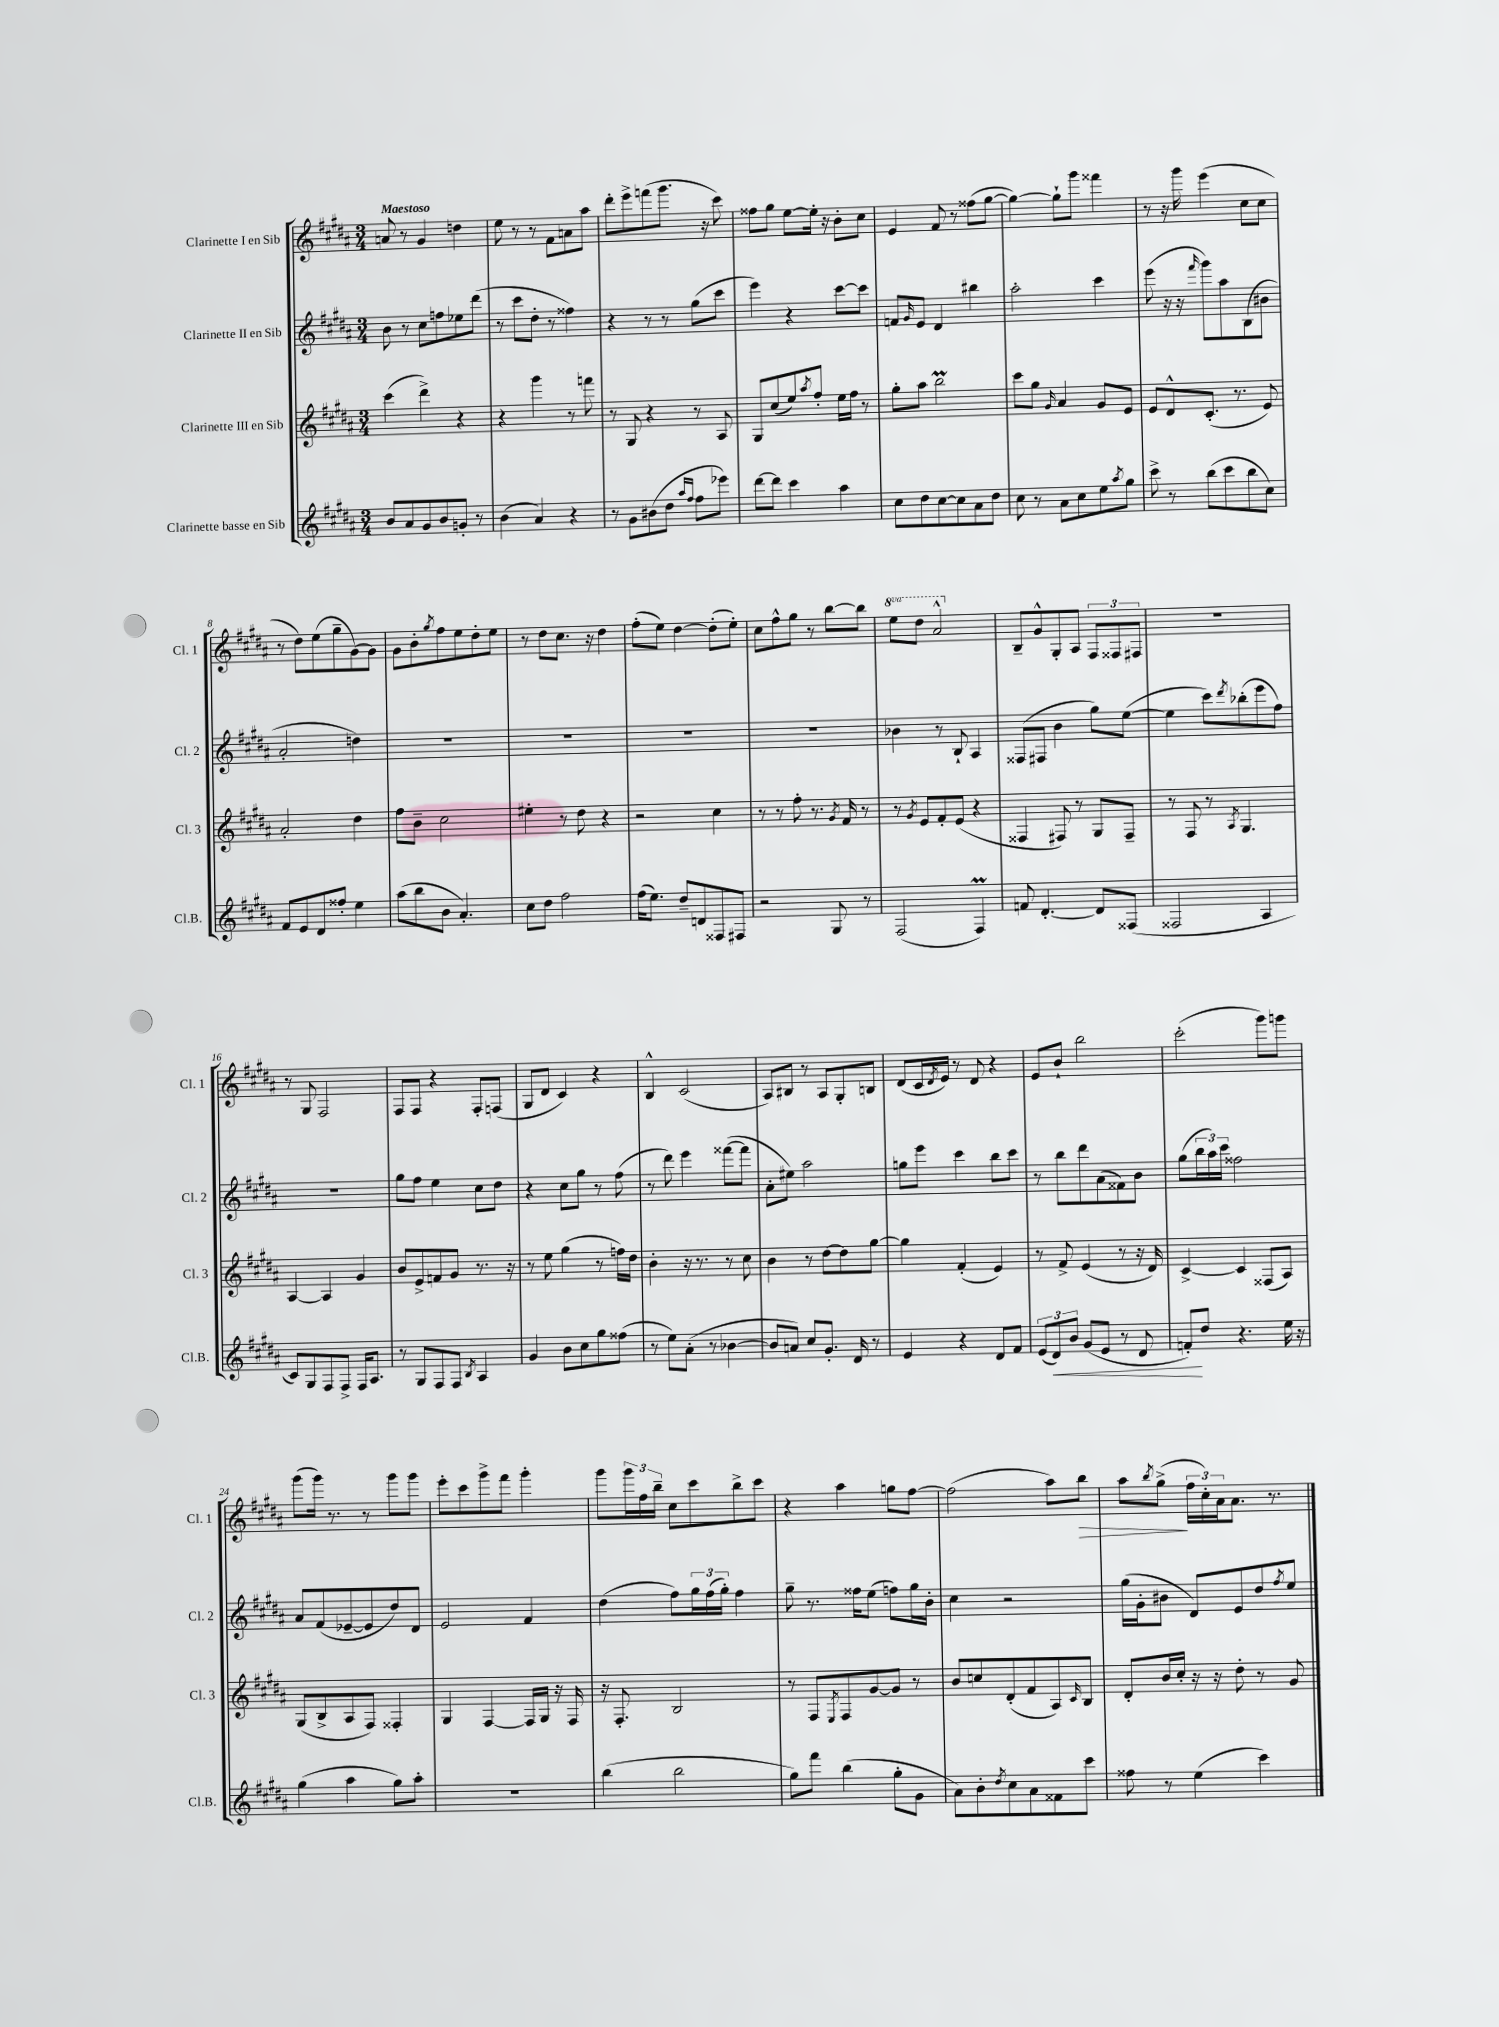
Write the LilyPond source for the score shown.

<<
\new StaffGroup <<
\new Staff = "s0" \with { instrumentName = "Clarinette I en Sib" shortInstrumentName = "Cl. 1" } {
    \clef treble \key b \major \numericTimeSignature \time 3/4 \set Staff.ottavationMarkups = #ottavation-simple-ordinals \tempo "Maestoso"
    a'8 r8 gis'4 d''4 |
    e''8 r8 r8 fis'8 a'8 ais''8 |
    dis'''8-. e'''8-> f'''8( gis'''8. r16 cis'''8) |
    fisis''8 gis''8 e''8~ e''16-. r16 b'8-. cis''8 |
    e'4 fis'8 r8 fisis''8( gis''8~ |
    gis''4~) gis''8-! gis'''8 fisis'''4 |
    r8 r16 gis'''16 e'''4( cis''8 cis''8 |
    r8 dis''8) e''8( gis''8-- gis'8~) gis'8 |
    gis'8 b'8-. \acciaccatura { gis''8 } fis''8 e''8 dis''8-. e''8 |
    r8 dis''8 cis''8. r16 dis''4 |
    fis''8-.( e''8) dis''4~ dis''8-.( e''8-.) |
    cis''8 fis''8-^ gis''8 r8 b''8~ b''8 |
    \ottava #1 e'''8 dis'''8 ais''2-^ \ottava #0 |
    b8-- gis'8-^ gis8-. ais8 \tuplet 3/2 { fis8 fisis8 fis8 } |
    R2. |
    r8 gis8 fis2 |
    fis8 fis8 r4 fis8-. f8( |
    gis8 dis'8 cis'4) r4 |
    b4-^ cis'2( |
    ais8) bis8 r8 ais8 gis8-. b8 |
    dis'8( cis'16 \acciaccatura { dis'8 } e'16) r8 dis'8 r4 |
    e'8 b'8-! b''2 |
    cis'''2-.( gis'''8) g'''8 |
    gis'''8( gis'''16) r8. r8 gis'''8 gis'''8 |
    e'''8-. cis'''8 gis'''8-> fis'''8 gis'''4-. |
    gis'''8 \tuplet 3/2 { gis'''16 fis''16 b''16-- } cis''8 cis'''8 b''8-> cis'''8 |
    r4 ais''4 g''8 fis''8~ |
    fis''2( ais''8) b''8\> |
    ais''8 \acciaccatura { b''8 } gis''8->\!( \tuplet 3/2 { fis''16 cis''16-.) ais'16 } ais'8. r8. \bar "|." |
}
\new Staff = "s1" \with { instrumentName = "Clarinette II en Sib" shortInstrumentName = "Cl. 2" } {
    \clef treble \key b \major \numericTimeSignature \time 3/4
    b'8 r8 cis''8 f''8 ees''8 dis'''8( |
    r8 cis'''8 dis''8-. r8 fisis''4) |
    r4 r8 r8 gis''8( cis'''8 |
    e'''4) r4 cis'''8~ cis'''8 |
    f'8 \grace { gis'16 } e'8 dis'4 bis''4 |
    ais''2-. cis'''4 |
    e'''8( r16 r16 \grace { fis'''16 } gis'''8) ais''8 b8( bis'8 |
    ais'2-. d''4) |
    R2. |
    R2. |
    R2. |
    R2. |
    bes'4 r8 b8-! ais4 |
    fisis8( fis8 b'4 gis''8) e''8~( |
    e''4 cis'''8) \acciaccatura { dis'''8 } bes''8-.( e'''8 fis''8) |
    R2. |
    gis''8 fis''8 e''4 cis''8 dis''8 |
    r4 cis''8 gis''8 r8 fis''8( |
    r8 dis'''8) e'''4 fisis'''8~( fisis'''8 |
    ais'8-. eis''8) ais''2 |
    g''8 e'''8 cis'''4 b''8 cis'''8 |
    r8 b''8 dis'''8 ais'8( fisis'8) b'8 |
    gis''8( \tuplet 3/2 { b''16 ais''16) cis'''16 } fisis''2 |
    ais'8 fis'8( ees'8~-- ees'8 dis''8) dis'8 |
    e'2 fis'4 |
    dis''4( fis''8) \tuplet 3/2 { gis''16 fis''16( gis''16-.) } fis''4 |
    gis''8-- r8. fisis''16 e''8( f''8) gis''16 b'16-. |
    cis''4 r2 |
    gis''16( gis'16-. bis'8 dis'8) e'8 dis''8 \acciaccatura { fis''8 } e''8 \bar "|." |
}
\new Staff = "s2" \with { instrumentName = "Clarinette III en Sib" shortInstrumentName = "Cl. 3" } {
    \clef treble \key b \major \numericTimeSignature \time 3/4
    cis'''4( dis'''4->) r4 |
    r4 gis'''4 r8 f'''8 |
    r8 gis8 r4 r8 ais8 |
    gis8 cis''8( e''8) \acciaccatura { ais''8 } fis''8-. e''16 fis''16 r8 |
    gis''8-. ais''8 b''2\prall |
    cis'''8 gis''8 \grace { gis'16 } ais'4 gis'8 e'8 |
    e'8 dis'8-^ cis'8.-.( r8. e'8) |
    ais'2-. dis''4 |
    fis''8 b'8-- cis''2 |
    eis''4-. r8 dis''8 r4 |
    r2 cis''4 |
    r8 r8 fis''8-. r8. \acciaccatura { gis'8 } fis'16 r8 |
    r8 \acciaccatura { gis'8 } e'8 fis'8-. e'8( r4 |
    fisis4 fis8) r8 gis8 fis8-- |
    r8 fis8 r8 \acciaccatura { ais8 } gis4. |
    ais4~ ais4 gis'4 |
    b'8 e'8-> f'8 gis'8 r8. r16 |
    r8 e''8 gis''4( r8 f''16) dis''16 |
    b'4-. r16 r8. r8 cis''8 |
    b'4 r8 dis''8~ dis''8 gis''8~ |
    gis''4 fis'4-.( e'4) |
    r8 fis'8-> e'4( r8 r16 dis'16) |
    cis'4~-> cis'4 fisis8( ais8) |
    gis8( b8-> ais8 fis8) fisis4-. |
    gis4 fis4~ fis16 gis16 r16 fis16 |
    r16 fis8.-. b2 |
    r8 fis8 \acciaccatura { e8 } fis8 gis'8~ gis'8 r8 |
    b'8 c''8 dis'8-.( fis'8 ais8) \grace { cis'16 } b8 |
    dis'8-. b'16 cis''16-. r16 r16 dis''8-. r8 gis'8 \bar "|." |
}
\new Staff = "s3" \with { instrumentName = "Clarinette basse en Sib" shortInstrumentName = "Cl.B." } {
    \clef treble \key b \major \numericTimeSignature \time 3/4
    b'8 ais'8 gis'8 b'8 g'8-. r8 |
    b'4( ais'4) r4 |
    r8 gis'8 bis'8( dis''8 \grace { ais''16 fis''16 } fis''8 ees'''8) |
    dis'''8~ dis'''8 cis'''4 ais''4 |
    cis''8 dis''8 cis''8~ cis''8 ais'8 dis''8 |
    cis''8 r8 ais'8 cis''8 e''8 \acciaccatura { ais''8 } gis''8 |
    cis'''8-> r8 b''8( cis'''8 b''8 cis''8) |
    fis'8 e'8 dis'8 fisis''8-. e''4 |
    ais''8( b''8 b'8 ais'4.-.) |
    cis''8 dis''8 fis''2 |
    fis''16( e''8.) dis''8-- d'8 fisis8 fis8 |
    r2 gis8 r8 |
    fis2( fis4\prall) |
    f'8 dis'4.~-. dis'8 fisis8( |
    fisis2 ais4 |
    cis'8) gis8 fis8 fis8-> fis16 ais8. |
    r8 gis8 fis8 fis8 \acciaccatura { b8 } ais4 |
    gis'4 b'8 cis''8 gis''8 fisis''8( |
    r8 e''8) ais'8-.( r8 bes'4~ |
    bes'8 a'8) cis''8 gis'8.-. dis'16 r8 |
    e'4 r4 dis'8 fis'8 |
    \tuplet 3/2 { e'8( dis'8\<) b'8 } gis'8( e'8 r8 dis'8 |
    f'8-.\!) dis''8 r4. e''16 r16 |
    gis''4( ais''4 gis''8) ais''8-. |
    R2. |
    b''4( b''2 |
    gis''8) fis'''8 b''4( gis''8-. gis'8 |
    ais'8) b'8-. \acciaccatura { dis''8 } cis''8 ais'8 fisis'8 cis'''8 |
    fisis''8 r8 e''4( cis'''4) \bar "|." |
}
>>
>>
